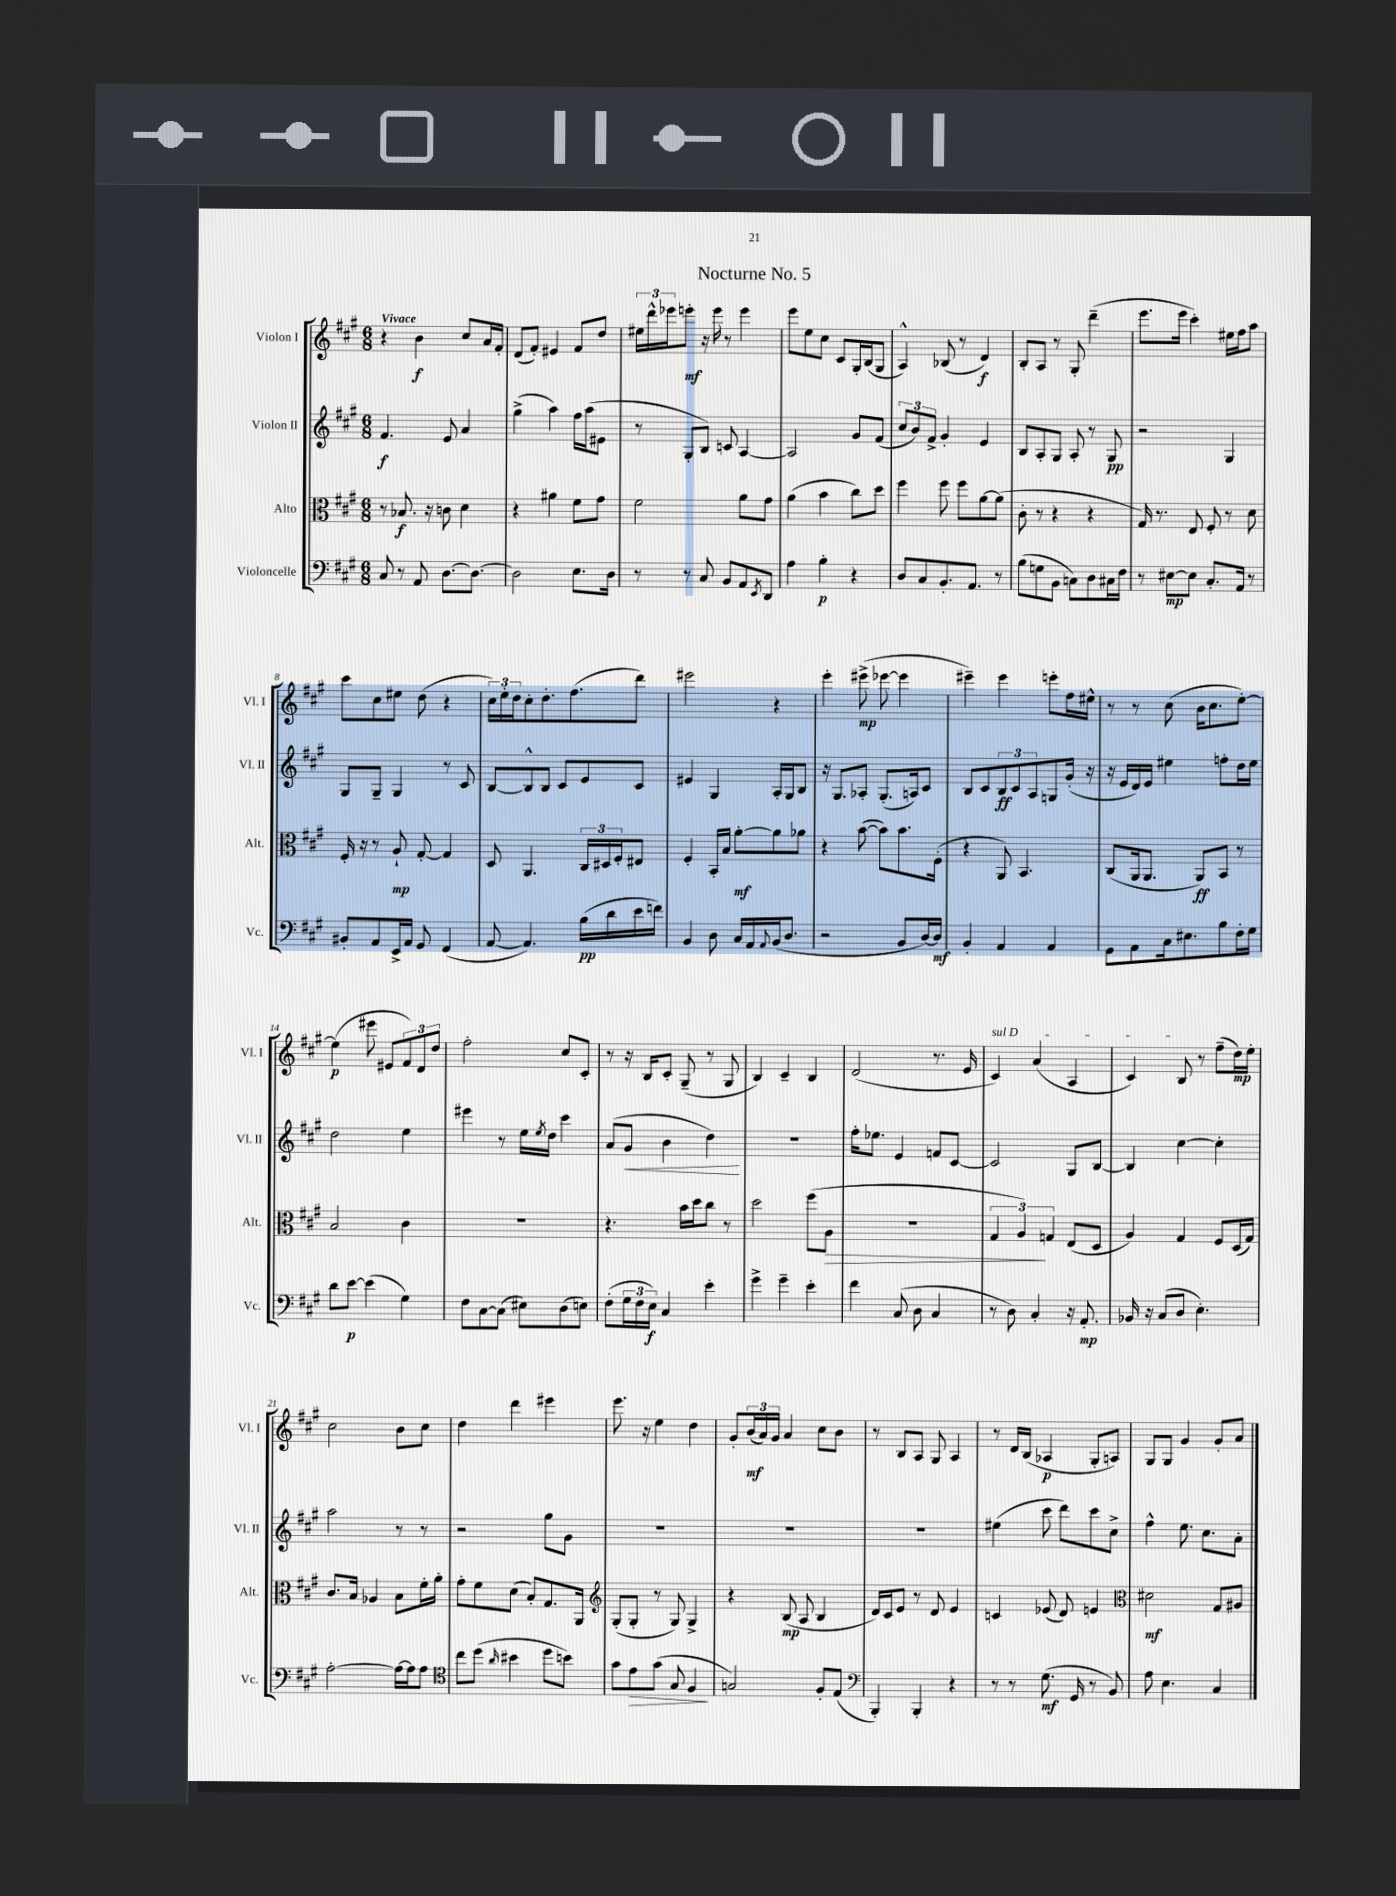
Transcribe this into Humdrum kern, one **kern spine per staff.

**kern	**kern	**kern	**kern
*staff4	*staff3	*staff2	*staff1
*clefF4	*clefC3	*clefG2	*clefG2
*k[f#c#g#]	*k[f#c#g#]	*k[f#c#g#]	*k[f#c#g#]
*M6/8	*M6/8	*M6/8	*M6/8
8C#	8r	4.f#	4r
8r	8.B-	.	.
8AA	.	.	4b
.	16r	.	.
[8.D	8c	8e	.
.	4d	4a	8cc#
8.D_	.	.	.
.	.	.	16a
.	.	.	16f#'
=	=	=	=
2D]	4r	(4gg#^	(8d
.	.	.	8f#')
.	4a#	4aa)	4e#
8.E	8f#	16ff#	8f#
.	.	(16aa	.
.	8g#	8e#	8dd
16D	.	.	.
=	=	=	=
8r	2f#	8r	24ee#
.	.	.	24ddd^^
.	.	.	24eee-
8r	.	8G#'	8eee'
8C#	.	8B)	16r
.	.	.	16eee
8BB	.	8c	8r
8AA	8a	[4A	4eee
8qEE	.	.	.
8DD	8g#	.	.
=	=	=	=
4A	(4a	2A]	8eee
.	.	.	8ee
4B'	4b	.	8cc#
.	.	.	8c#
4r	8cc#)	8g#	16G#'
.	.	.	(16B
.	8dd	(8f#	8G#
=	=	=	=
8D	4ff#	12cc#	4A^^)
.	.	12b)	.
8C#	.	.	.
.	.	12f#^	.
8.BB'	8ff#	4g#'	(8B-
.	8ff#	.	8r
8.AA	.	.	.
.	[8a	4e	4d)
8r	(8a]	.	.
=	=	=	=
(8B	8c#'	8B	8B'
8G	8r	8A'	8A
8BB	4r	8G#	8r
8C)	.	8A'	8G#'
8D	4r	8r	(4ddd~
16C#	.	8G#	.
16F#	.	.	.
=	=	=	=
8r	16G#)	2r	8.eee
.	8.r	.	.
[8E#	.	.	.
.	.	.	16eee
8E#]	8E	.	4ccc#')
8.C#'	8F#'	.	.
.	8r	4G#	16ee#
16AA	.	.	16ff#
8r	8d	.	8aa
=	=	=	=
8BB#'	16F#'	8G#	8ccc#
.	16r	.	.
8AA	8r	8G#~	8cc#
16EE^	8A`	4G#	8ee#
16AA	.	.	.
8GG#	[8G#'	.	(8dd
(4FF#	4G#]	8r	4r
.	.	8c#	.
=	=	=	=
[8AA	8D	[8B	24cc#)
.	.	.	24ee'
.	.	.	24dd
4.AA])	4.AA	8B^^]	8cc#'
.	.	8B	8.dd'
.	.	8c#	.
.	.	.	(8.ff#
(16B	24C#	8e	.
.	24D#	.	.
16d	.	.	.
.	24F#'	.	.
16e	8E#	8c#	8ddd)
16f)	.	.	.
=	=	=	=
4BB	4F#'	4e#	2eee#
8D	16BB'	4G#	.
.	16B	.	.
16C#	[8a'	.	.
16AA	.	.	.
8qqAA	.	.	.
(16BB	8a]	16A'	4r
8.D	.	16G#	.
.	8a-	8B	.
=	=	=	=
2r	4r	16r	4eee'
.	.	8.G#	.
.	([8b	8A-'	(8eee#^
.	8b])	(8.G#'	[8eee-
8BB	8.b	.	4eee-]
.	.	16A)	.
[16D)	.	8c#	.
16D]	(16F#'	.	.
=	=	=	=
4BB'	4r	8B	4eee#~)
.	.	8c#	.
4AA	8AA)	12B	4eee#
.	.	12c#	.
.	4.BB	.	.
.	.	12A	.
4AA	.	8G	8eee'
.	.	(16g#'	16ff#
.	.	16r	16ee#^^
=	=	=	=
8GG#	(8C#	16r	8r
.	.	16e	.
8AA	16AA	16d)	8r
.	8.AA	16e	.
16C#	.	4ee#	(8cc#
8.E#	.	.	.
.	8AA)	.	16b
.	.	.	8.cc#
8B	8BB	8ff'	.
16F#'	8r	16dd	[8ee')
16G#	.	16ee#	.
=	=	=	=
8d	2B	2dd	(4ee]
[8e	.	.	.
(4e]	.	.	8eee#
.	.	.	8e#
4G#)	4c#	4ee	12f#)
.	.	.	12d
.	.	.	12dd
=	=	=	=
8F#	2.r	4eee#	2ff#'
[8C#	.	.	.
(8C#]	.	8r	.
8E#)	.	16ee	.
.	.	8qee	.
.	.	16dd	.
(8D	.	4ccc#	8cc#
8E)	.	.	8c#'
=	=	=	=
(8F#'	4.r	(8a	8r
24G#	.	8g#	16r
24F#	.	.	.
.	.	.	16B
24E)	.	.	.
4C#	.	4b	8c#'
.	16b	.	(8G#~
.	16dd	.	.
4e'	8cc#	4dd)	8r
.	8r	.	8G#
=	=	=	=
4g#^	2dd	2.r	4B)
4g#~	.	.	4c#~
4e'	(8ff#	.	4B
.	8A	.	.
=	=	=	=
4f#	2.r	16ff#'	(2d
.	.	8.ee-	.
(8C#	.	4e	.
8D	.	.	.
4C#	.	8f	8.r
.	.	[8c#	.
.	.	.	16e
=	=	=	=
8r	6G#	2c#]	4c#)
8D)	.	.	.
.	6A)	.	.
4C#'	.	.	(4a
.	6G	.	.
16r	(8E	8G#	4A
8.AA'	.	.	.
.	8D	[8B	.
=	=	=	=
16BB-	4A)	4B]	4c#)
16r	.	.	.
(8C#	.	.	.
8D	4G#	[4cc#	8B
4.E')	.	.	8r
.	8F#	4cc#']	(8ff#~
.	(16D	.	16dd)
.	16G#)	.	16ee'
=	=	=	=
[2A'	8.c#	2aa	2cc#
.	16B	.	.
.	4A-	.	.
16A_	8B	8r	8b
16A]	.	.	.
8A	16f#'	8r	8cc#
.	16a'	.	.
=	=	=	=
*clefC4	*	*	*
8cc#	8g#'	2r	4dd
(8dd	8f#	.	.
16qqa	.	.	.
4b#	(8d	.	4ddd
.	8B')	.	.
8dd	8.G#	8gg#	4eee#
8b)	.	8g#	.
.	16AA	.	.
=	=	=	=
*	*clefG2	*	*
8g#	(8G#'	2.r	8.eee
8e	8G#'	.	.
.	.	.	16r
(8g#	8r	.	4ee
8G#	8G#)	.	.
4F#	4G#^	.	4dd
=	=	=	=
2G)	4r	2.r	8g#'
.	.	.	(24b
.	.	.	24a)
.	.	.	24g#
.	(8B	.	4a
.	8A	.	.
8F#'	4B	.	8cc#
(8E	.	.	8b
=	=	=	=
*clefF4	*	*	*
4BBB')	16d)	2.r	8r
.	16c#	.	.
.	8e	.	8B
4BBB'	8r	.	8A
.	8d	.	8G#
4r	4e	.	4A
=	=	=	=
8r	4c	(4ee#	8r
8r	.	.	16d
.	.	.	(16B
(8.G#	(8e-	8ccc#	4A-
.	8d)	8ddd)	.
16GG#	.	.	.
8r	4e	8ccc#	8G#'
8BB)	.	8cc#^	8A)
=	=	=	=
*	*clefC3	*	*
8A	2d#	4ff#^^	8G#
4.E	.	.	8G#
.	.	8.ee	4g#
.	.	8.cc#	.
4C#	8G#	.	8g#'
.	8A#	8a'	8a
==	==	==	==
*-	*-	*-	*-
